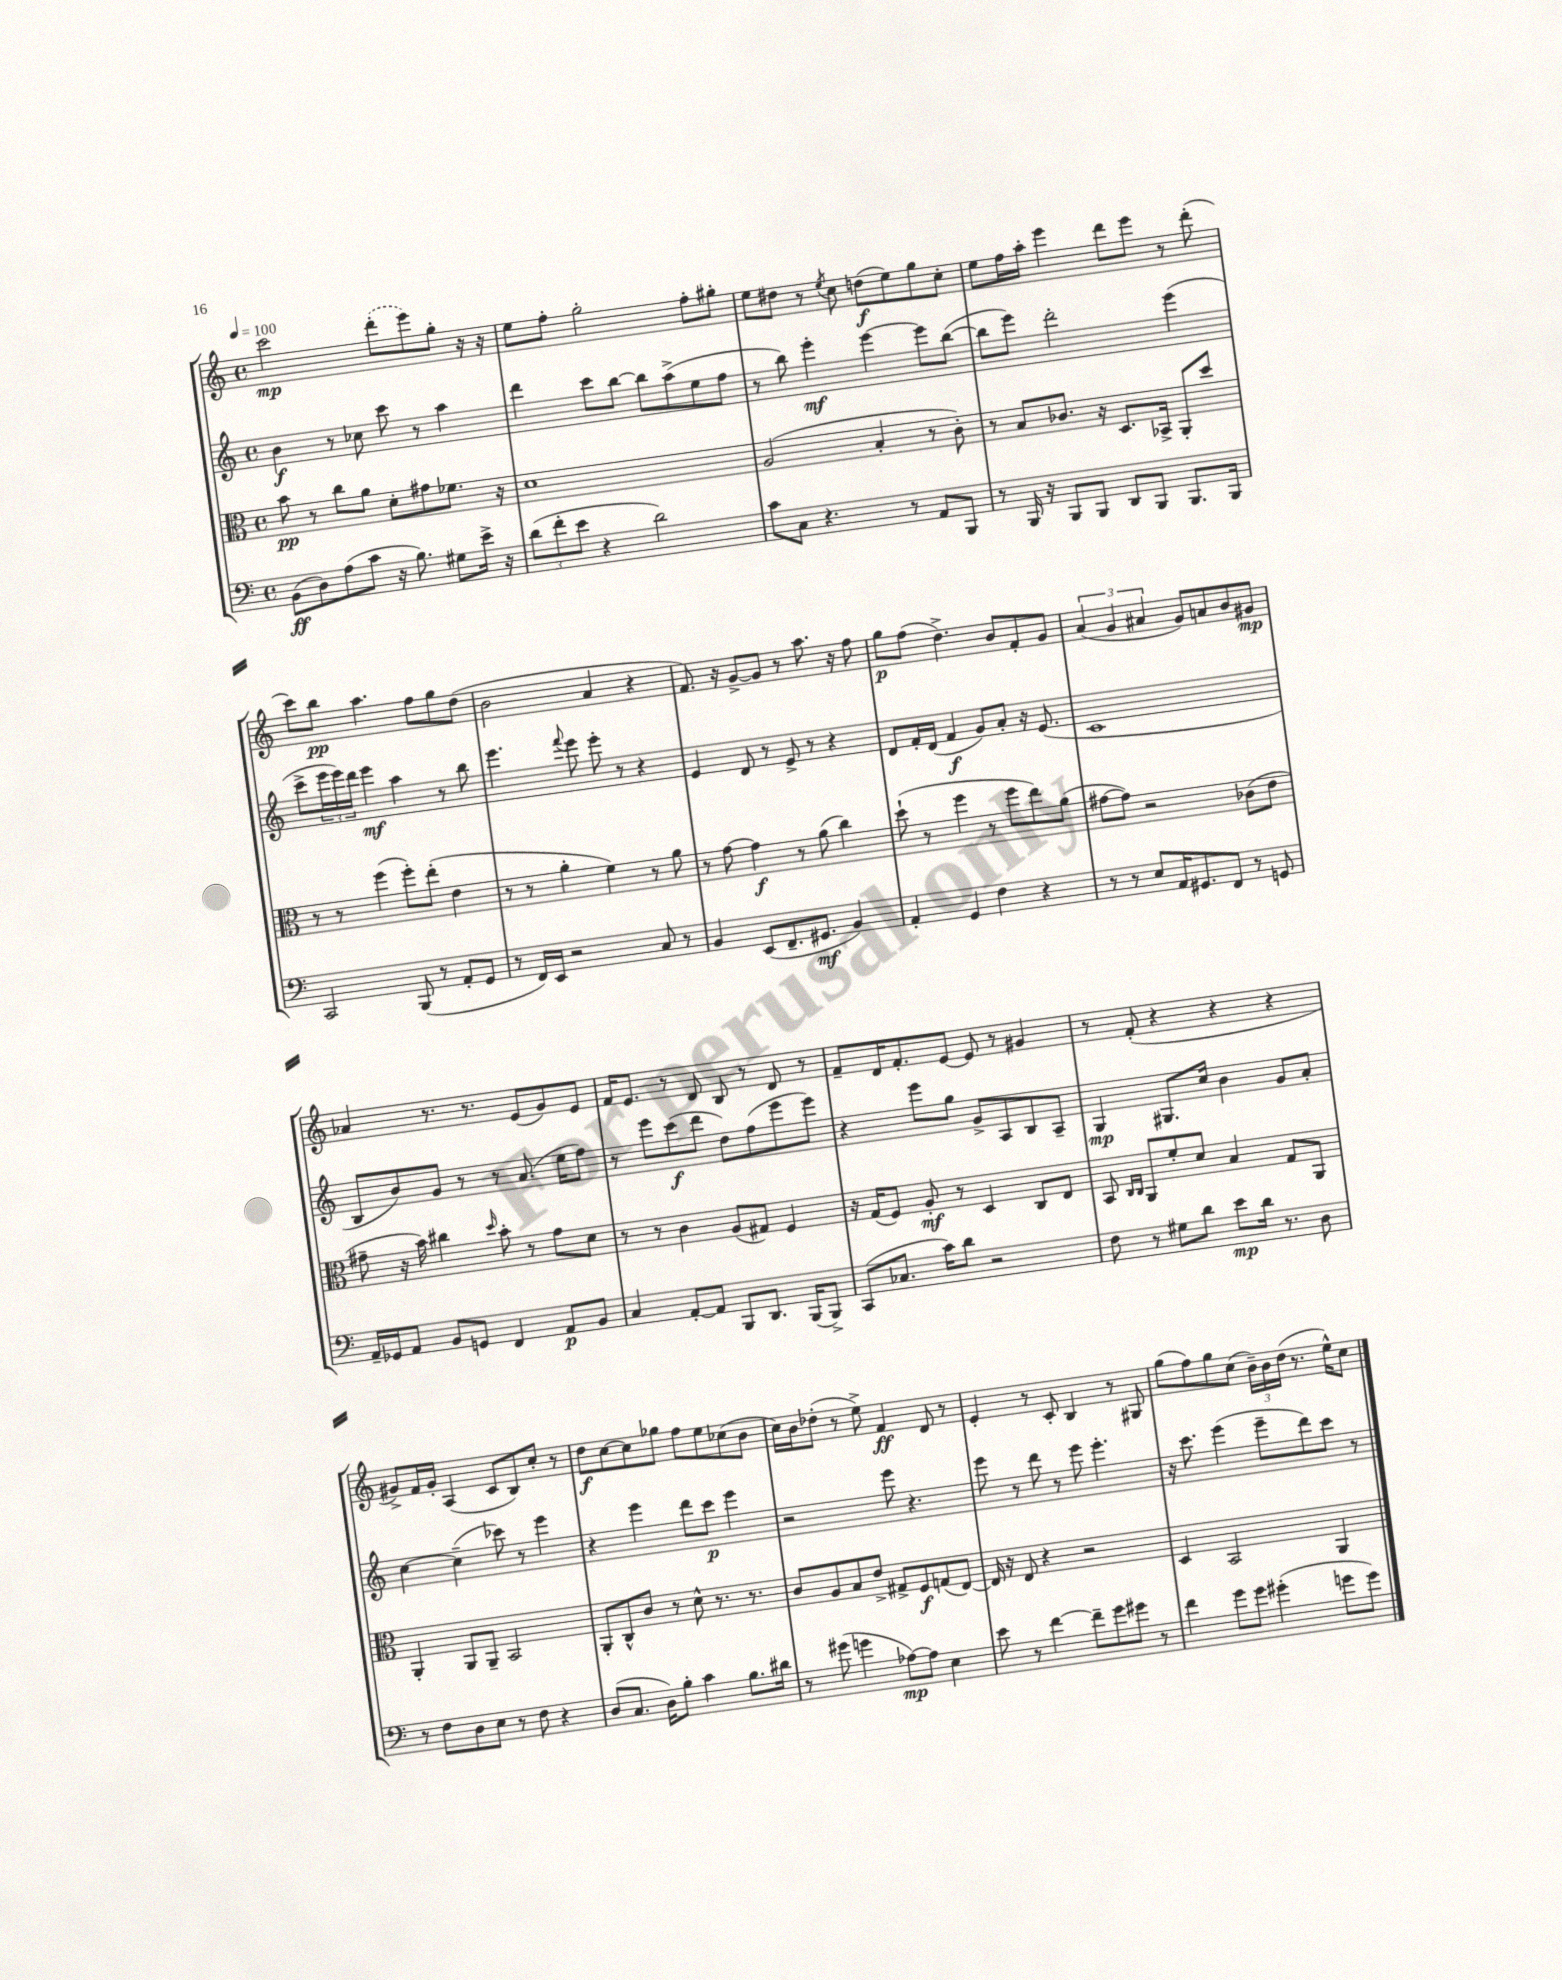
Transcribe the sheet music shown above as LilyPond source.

<<
\new StaffGroup <<
\new Staff = "s0" {
    \clef treble \key c \major \defaultTimeSignature \time 4/4 \tempo 4 = 100
    c'''2\mp \once \slurDashed d'''8-.( e'''8) g''8-. r16 r16 |
    e''8 f''8-. g''2-. f''8-. gis''8-. |
    e''8 dis''8 r8 \acciaccatura { e''8 } c''8 d''8\f( e''8) g''8 c''8-. |
    e''8 f''16 a''16-. e'''4 d'''8 e'''8 r8 d'''8-.( |
    c'''8) b''8\pp a''4. f''8 g''8 d''8( |
    b'2 a'4 r4 |
    f'8.) r16 g'8~-> g'8 r8 a''8. r16 f''8 |
    g''8\p f''8( d''4.->) b'8 f'8-. g'8 |
    \tuplet 3/2 { a'4( g'4 ais'4 } g'8) a'8 b'8 gis'8\mp |
    aes'4 r8. r8. e'8( g'8) e'8 |
    f'16 e'8. r8 d'8 b8 r8 d'8 r8 |
    f'8-- d'16 f'8.-. e'8~ e'8 r8 gis'4 |
    r8 f'8-.( r4 r4 r4 |
    gis'8->) f'16 gis'16-. a4( c'8 b8) c''8-. r8 |
    d''8\f c''8~ c''8 ges''8 f''8 e''8 ces''8( b'8 |
    c''16) b'16 des''8-.( r8 e''8->) f'4\ff d'8 r8 |
    e'4-. r8 c'8-. b4 r8 gis8 |
    g''8( f''8) g''8 c''8( \tuplet 3/2 { b'16--) b'16 d''16( } r8. e''16-^) c''8 \bar "|." |
}
\new Staff = "s1" {
    \clef treble \key c \major \defaultTimeSignature \time 4/4
    b'4\f r8 ces''8 c'''8 r8 a''4 |
    d'''4 c'''8 b''8~ b''8 a''8->( e''8 f''8 |
    r8 b''8) e'''4-.\mf e'''4~ e'''8 b''8~( |
    b''8 e'''8) d'''2-. e'''4( |
    c'''8-> \tuplet 3/2 { e'''16 e'''16) d'''16 } e'''4\mf a''4 r8 b''8 |
    e'''4. \appoggiatura { f'''8 } e'''8 e'''8-. r8 r4 |
    e'4 d'8 r8 e'8-> r8 r4 |
    d'8 f'16-. d'16( f'4\f g'8) a'8-. r16 e'8.( |
    c'1 |
    b8 b'8) g'8 r8 r8 a'8.( e''16 f''8) |
    r8 e'''8 c'''8\f( d'''8 d''8) f''8( e'''8 e'''8) |
    r4 e'''8 g''8 g'8-> a8 b8 a8-- |
    g4\mp gis8. c''16 b'4 g'8 a'8-. |
    c''4~ c''4--( ces'''8) r8 e'''4 |
    r4 e'''4 d'''8 c'''8\p e'''4 |
    r2 e'''8 r4. |
    e'''8 r8 d'''8 r8 e'''8 e'''4.-. |
    r16 c'''8. e'''4( e'''8-- d'''8) c'''8 r8 \bar "|." |
}
\new Staff = "s2" {
    \clef alto \key c \major \defaultTimeSignature \time 4/4
    b'8\pp r8 c''8 a'8 d'8-. gis'8 fes'8. r16 |
    d'1 |
    a2( b4-. r8 c'8-.) |
    r8 b8 ces'8. r16 d8. bes,16-> a,8-. d''8 |
    r8 r8 f''4( f''8-.) e''8-.( e'4 |
    r8 r8 a'4-. f'4) r8 a'8 |
    r8 g'8~ g'4\f r8 a'8( c''4) |
    d''8-!( r8 f''4 r8 f''8 e''8) a'8( |
    gis'8~ gis'8) r2 ces'8( e'8 |
    gis'8-- r16 b'16) cis''4 \grace { d''16 } b'8-. r8 gis'8 d'8 |
    r8 r8 c'4 a8( gis8) f4 |
    r16 g16( f8) a8-.\mf r8 d4 c8 e8 |
    b,8 \grace { c16 c16 } a,8 f'8-. d'8 b4 g8 a,8 |
    a,4-. a,8 a,8-- b,2 |
    a,8-. c8-^ c'8 r8 d'8-^ r8. r8. |
    c'8 a8 b8 e'8-> gis8-> f8\f g8( e8~) |
    e16 r16 e8 r4 r2 |
    d4 b,2 a,4 \bar "|." |
}
\new Staff = "s3" {
    \clef bass \key c \major \defaultTimeSignature \time 4/4
    b,8\ff( d8) a8( c'8 r16 b8.) gis8 e'16-> r16 |
    \tuplet 3/2 { d'8( f'8-. e'8 } r4 d'2) |
    c'8 c8 r4. r8 a,8 b,,8 |
    r8 b,,16 r16 b,,8 b,,8 d,8 b,,8 b,,8. b,,16 |
    c,2 b,,8( r8 a,8-. g,8 |
    r8 f,16) e,16 r2 c8 r8 |
    b,4 e,8( f,8.-- gis,8.\mf b,4) |
    a,4-. g,4 f4 r4 |
    r8 r8 e8 a,16 gis,8. f,8 r8 g,8 |
    a,16-- ges,16 a,8 b,8 g,8 f,4 a,8\p b,8 |
    c4 a,8~-. a,8 b,,8 d,8. b,,16( b,,8->) |
    c,8( ces8. c'16) d'8 r2 |
    f8 r8 gis8 d'8 e'8\mp d'16 r8. d8 |
    r8 f8 d8 e8 r8 f8 r4 |
    d8( c8. d16) b8-. c'4 b8. dis'16 |
    r8 gis'8( g'4 aes8~\mp) aes8 e4 |
    e'8 r8 f'4~ f'8-- g'8 gis'8 r8 |
    f'4 g'8 g'8 gis'4-.( g'8 g'8) \bar "|." |
}
>>
>>
\layout { \context { \Score \remove "Bar_number_engraver" } }
